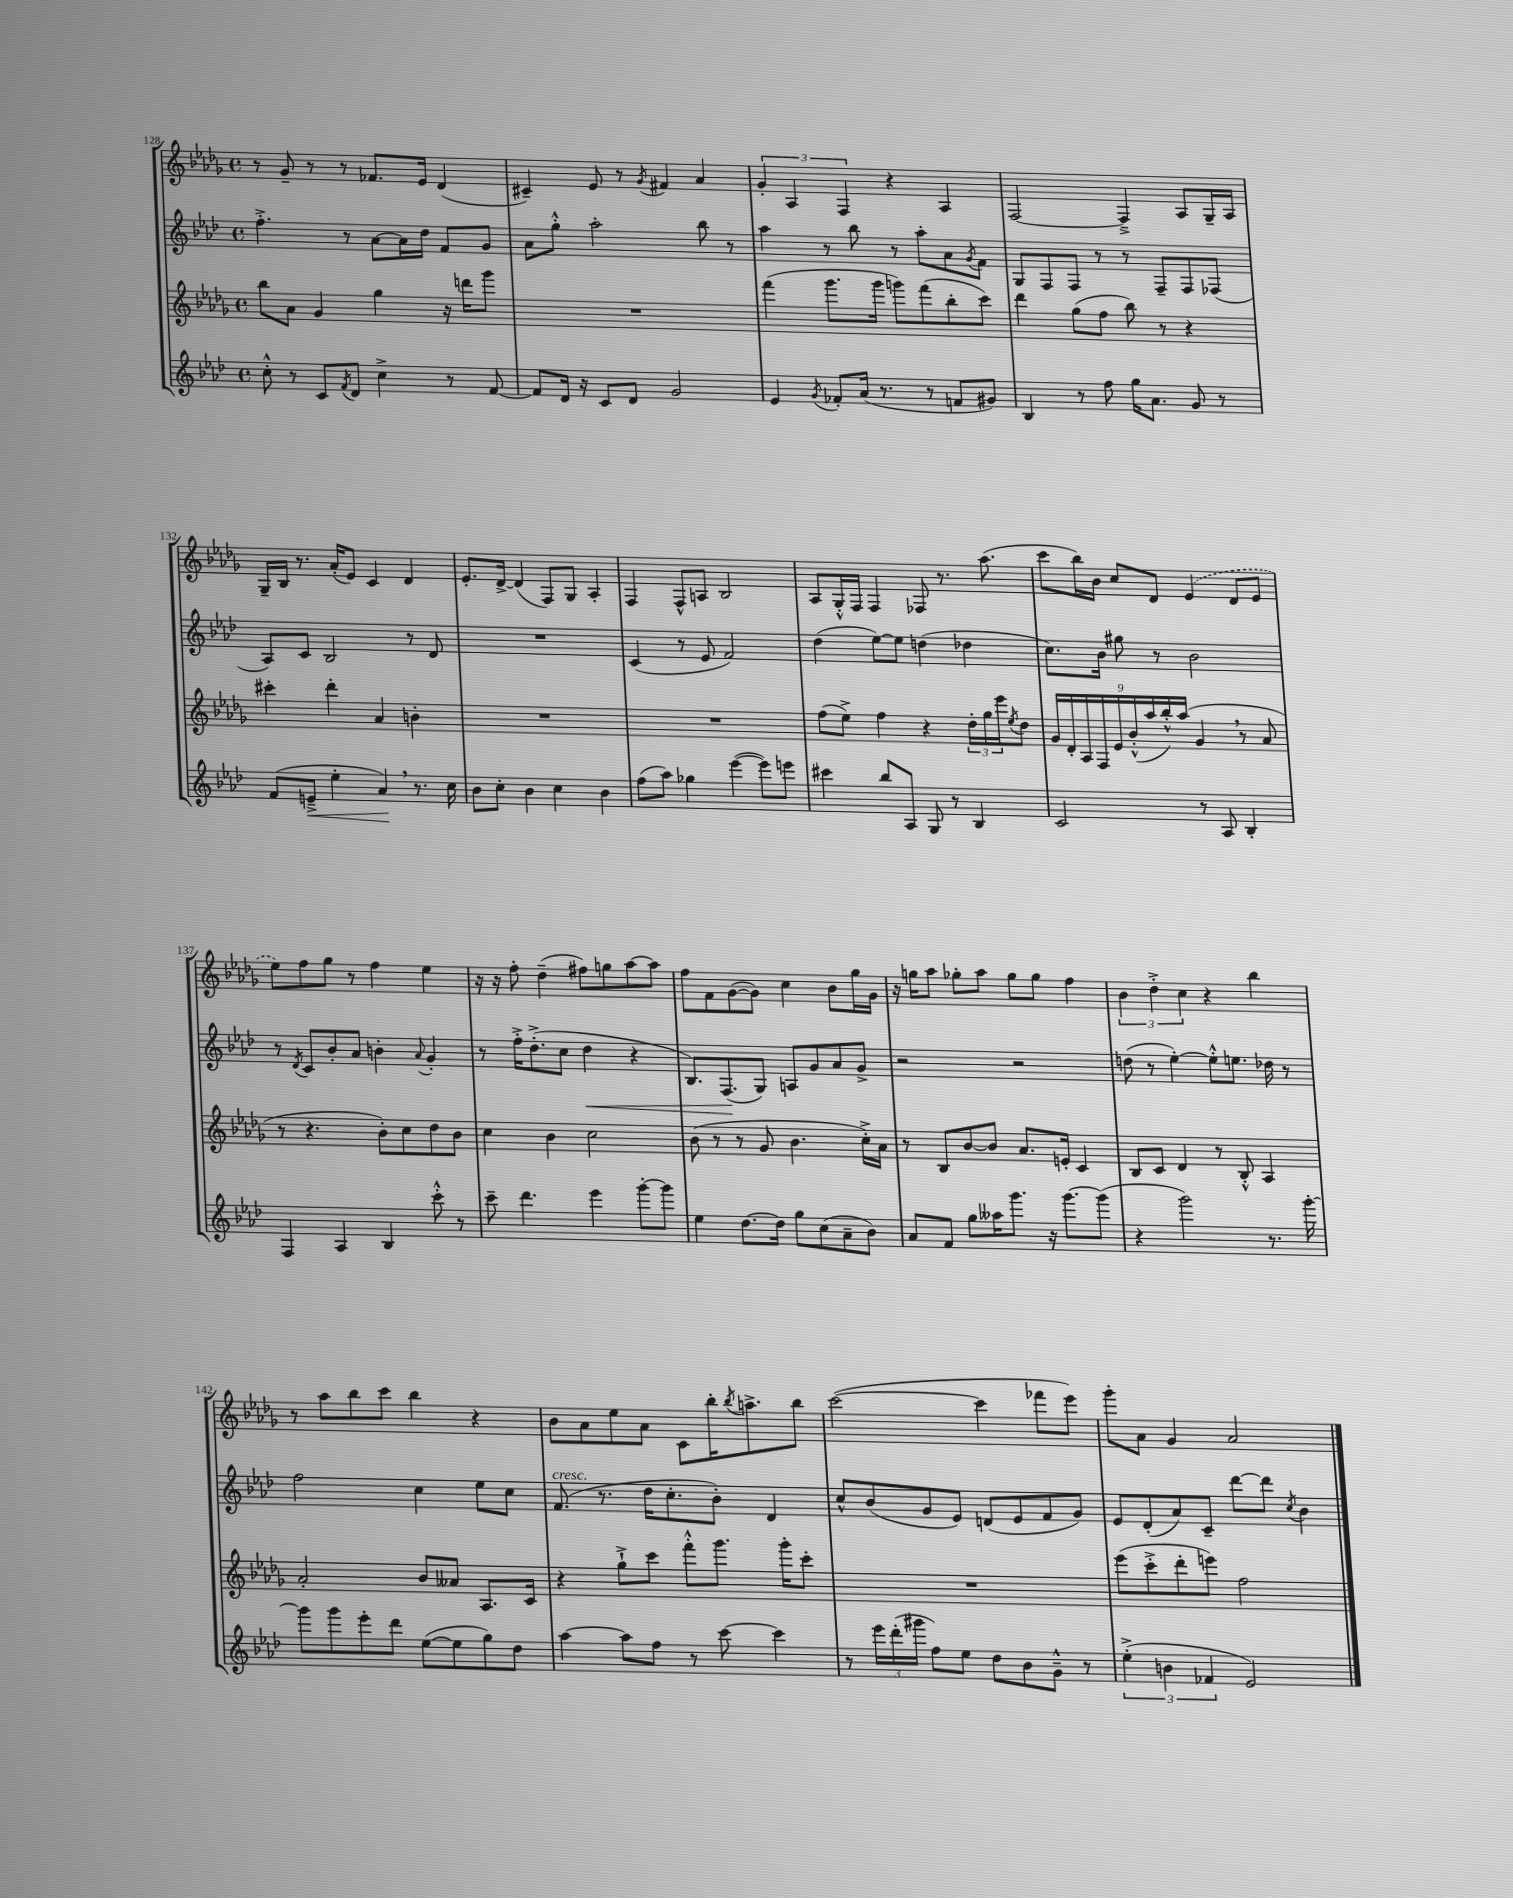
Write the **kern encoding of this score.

**kern	**kern	**kern	**kern
*staff4	*staff3	*staff2	*staff1
*clefG2	*clefG2	*clefG2	*clefG2
*k[b-e-a-d-]	*k[b-e-a-d-g-]	*k[b-e-a-d-]	*k[b-e-a-d-g-]
*M4/4	*M4/4	*M4/4	*M4/4
*met(c)	*met(c)	*met(c)	*met(c)
8cc'^^\	8bb-\L	4.ff'^\	8r
8r	8a-\J	.	8g-~/
8c/L	4g-/	.	8r
8qf/	.	.	.
8d-/J	.	8r	8r
4cc^\	4gg-\	[8a-\L	8.f-/L
.	.	16a-\]L	.
.	.	16dd-\JJ	16e-/Jk
8r	16r	8f/L	(4d-/
.	16ddd\LK	.	.
[8f/	8ggg-\J	8g/J	.
=	=	=	=
8f/]L	1r	8a-\L	4c#~/)
16d-/Jk	.	8gg'^^\J	.
16r	.	.	.
8c/L	.	2aa-'\	8e-/
8d-/J	.	.	8r
.	.	.	8qg-/
2g/	.	.	4f#/
.	.	8bb-\	4a-/
.	.	8r	.
=	=	=	=
4e-/	(4fff\	4aa-\	6g-'/
.	.	.	6A-/
8qg/	.	.	.
8f-'/L	8.ggg-\L	8r	.
.	.	.	6F/
(16a-/Jk	.	8bb-\	.
8.r	16ggg-\Jk	.	.
.	8ggg\L)	8r	4r
8r	(8fff\	8aa-'\L	.
8f/L	8bb-'\	8a-\	4A-/
.	.	8qg/	.
8g#/J)	8ccc\J)	8f\J	.
=	=	=	=
4B-/	4ddd-\	8G/L	[2F/
.	.	8F/	.
8r	(8gg-\L	8F/J	.
8ff\	8ff\J	8r	.
16gg\LK	8bb-\)	8r	4F~^/]
8.a-\J	.	.	.
.	8r	8F~/L	.
8g/	4r	8F/	8A-/L
8r	.	(8F-/J	16G-~/L
.	.	.	16A-/JJ
=	=	=	=
(8f/L	4ccc#'\	8A-/L)	16G-~/LL
.	.	.	16B-/JJ
8e~^/J	.	8c/J	8.r
4ee-'\	4ddd-'\	2B-/	.
.	.	.	(16a-'/LK
.	.	.	8e-/J)
4a-/)	4a-/	.	4c/
8.r	4b'\	8r	4d-/
.	.	8d-/	.
16cc\	.	.	.
=	=	=	=
8b-\L	1r	1r	8.e-'/L
8cc'\J	.	.	.
.	.	.	[16d-^/Jk
4b-\	.	.	(4d-/]
4cc\	.	.	8F/L)
.	.	.	8G-/J
4b-\	.	.	4A-'/
=	=	=	=
(8ff\L	1r	(4c/	4F/
8aa-\J)	.	.	.
4gg-\	.	8r	8F^^/L
.	.	8e-/	8A/J
([4eee-\	.	2f/)	2B-/
8eee-\]L)	.	.	.
8eee\J	.	.	.
=	=	=	=
4ccc#\	(8ff\L	(4dd-\	8A-/L
.	8ee-^\J)	.	16G-'^^/L
.	.	.	16F/JJ
8bb-/L	4ff\	[8ee-\L)	4F/
8A-/J	.	8ee-\]J	.
8G/	4r	(4dd\	8F-/
8r	.	.	8.r
4B-/	24dd-'\LL	4dd-\	.
.	24gg-\	.	.
.	.	.	(8.aa-\
.	24eee-\J	.	.
.	8qee-/	.	.
.	8dd-\J	.	.
=	=	=	=
2c/	18g-/LL	8.cc\L)	8ccc\L
.	18d-'/	.	.
.	18A-/	.	.
.	.	.	16bb-\L)
.	18F/	.	.
.	.	16b-\Jk	16b-\JJ
.	18e-/	.	.
.	.	8gg#\	8cc/L
.	(18b-'^^/	.	.
.	18aa-/	.	.
.	.	8r	8d-/J
.	18bb-'^^/)	.	.
.	(18aa-/JJ	.	.
8r	4g-/	2b-\	(4e-/
8A-/	.	.	.
4B-'/	8r	.	8d-/L
.	8a-/	.	8e-/J
=	=	=	=
4F/	8r	8r	8ee-\L)
.	.	8qd-/	.
.	4.r	8c/L	8ff\
4A-/	.	8b-'/	8gg-\J
.	.	8a-/J	8r
4B-/	8b-'\L)	4b'\	4ff\
.	8cc\	.	.
.	.	8qqa-/	.
8ccc'^^\	8dd-\	4g'/	4ee-\
8r	8b-\J	.	.
=	=	=	=
8ccc~\	4cc\	8r	16r
.	.	.	16r
4.ddd-\	.	16ff'^\LK	8ff'\
.	.	(8.dd-'^\	.
.	4b-\	.	(4dd-~\
.	.	8cc\J	.
4eee-\	2cc\	4dd-\	8ff#\L)
.	.	.	8gg\
[8ggg'\L	.	4r	[8aa-\
8ggg\]J	.	.	8aa-\]J
=	=	=	=
4ee-\	(8b-\	8.B-/L)	8ff\L
.	8r	.	8f\
.	.	(8.F/	.
[8.dd-\L	8r	.	([8g-\
.	8g-/	8G/J)	8g-\]J)
16dd-\]Jk	.	.	.
8gg\L	4.b-\	8A/L	4cc\
(8cc\	.	8g/	.
8a-~\	.	8a-/	8b-\L
8b-\J)	16cc'^\LL)	8g^/J	16gg-\L
.	16a-\JJ	.	16g-\JJ
=	=	=	=
8a-/L	8r	2r	16r
.	.	.	16gg\LK
8f/J	8B-/L	.	8aa-\J
8gg\L	[8b-/	.	8gg-'\L
16aa--\K	8b-/]J	.	8aa-\J
8.ggg\J	.	.	.
.	8.a-/L	2r	8gg-\L
16r	.	.	8gg-\J
[8.ggg\L	16e'/Jk	.	.
.	4c/	.	4ff\
(8ggg\]J	.	.	.
=	=	=	=
4r	8B-/L	(8dd\	6b-\
.	8c/J	8r	.
.	.	.	6dd-'^\
2ggg\)	4d-/	[4ee-'\)	.
.	.	.	6cc\
.	8r	8ee-'^^\]L	4r
.	8B-'^^/	8.ee\J	.
8.r	4A-/	.	4bb-\
.	.	16dd-\	.
.	.	8r	.
[16ggg'\	.	.	.
=	=	=	=
8ggg\]L	2a-'/	2ff\	8r
8ggg\	.	.	8aa-\L
8eee-'\	.	.	8bb-\
8ddd-\J	.	.	8ccc\J
([8ee-\L	8b-/L	4cc\	4bb-\
8ee-\]	8a--/J	.	.
8gg\)	8.A-/L	8ee-\L	4r
8dd-\J	.	8cc\J	.
.	16c/Jk	.	.
=	=	=	=
[4aa-\	4r	(8.f/	8b-\L
.	.	.	8a-\
.	.	8.r	.
8aa-\]L	8gg-`^\L	.	8ee-\
8ff\J	8ccc\J	16dd-\LK	8a-\J
.	.	8.cc'\	.
8r	8fff'^^\L	.	8c\L
[8ccc\	8.ggg-\J	8b-'\J)	16bb-'\K
.	.	.	8qbb-/
.	.	.	8.aa^\
4ccc\]	.	4d-/	.
.	16ggg-'\LK	.	.
.	8ccc'\J	.	8bb-\J
=	=	=	=
8r	1r	8cc^^/L	([2ccc\
24eee-\LL	.	(8b-/	.
(24ddd-'\	.	.	.
24ggg#\JJ	.	.	.
8ff\L)	.	8g/	.
8ee-\J	.	8e-/J)	.
8dd-\L	.	(8d/L	4ccc\]
8b-\	.	8e-/	.
8g~^^\J	.	8f/	8fff-\L
8r	.	8g/J)	8eee-\J)
=	=	=	=
(6ee-'^\	(8eee-\L	8e-/L	8ggg-'\L
.	8ccc'^\	(8d-'/	8a-\J
6b\	.	.	.
.	8ddd-'\	8a-/)	4g-/
6f-/	.	.	.
.	8eee\J)	8c~/J	.
2e-/)	2ff\	[8ddd-\L	2a-/
.	.	8ddd-\]J	.
.	.	8qcc/	.
.	.	4b-\	.
==	==	==	==
*-	*-	*-	*-
